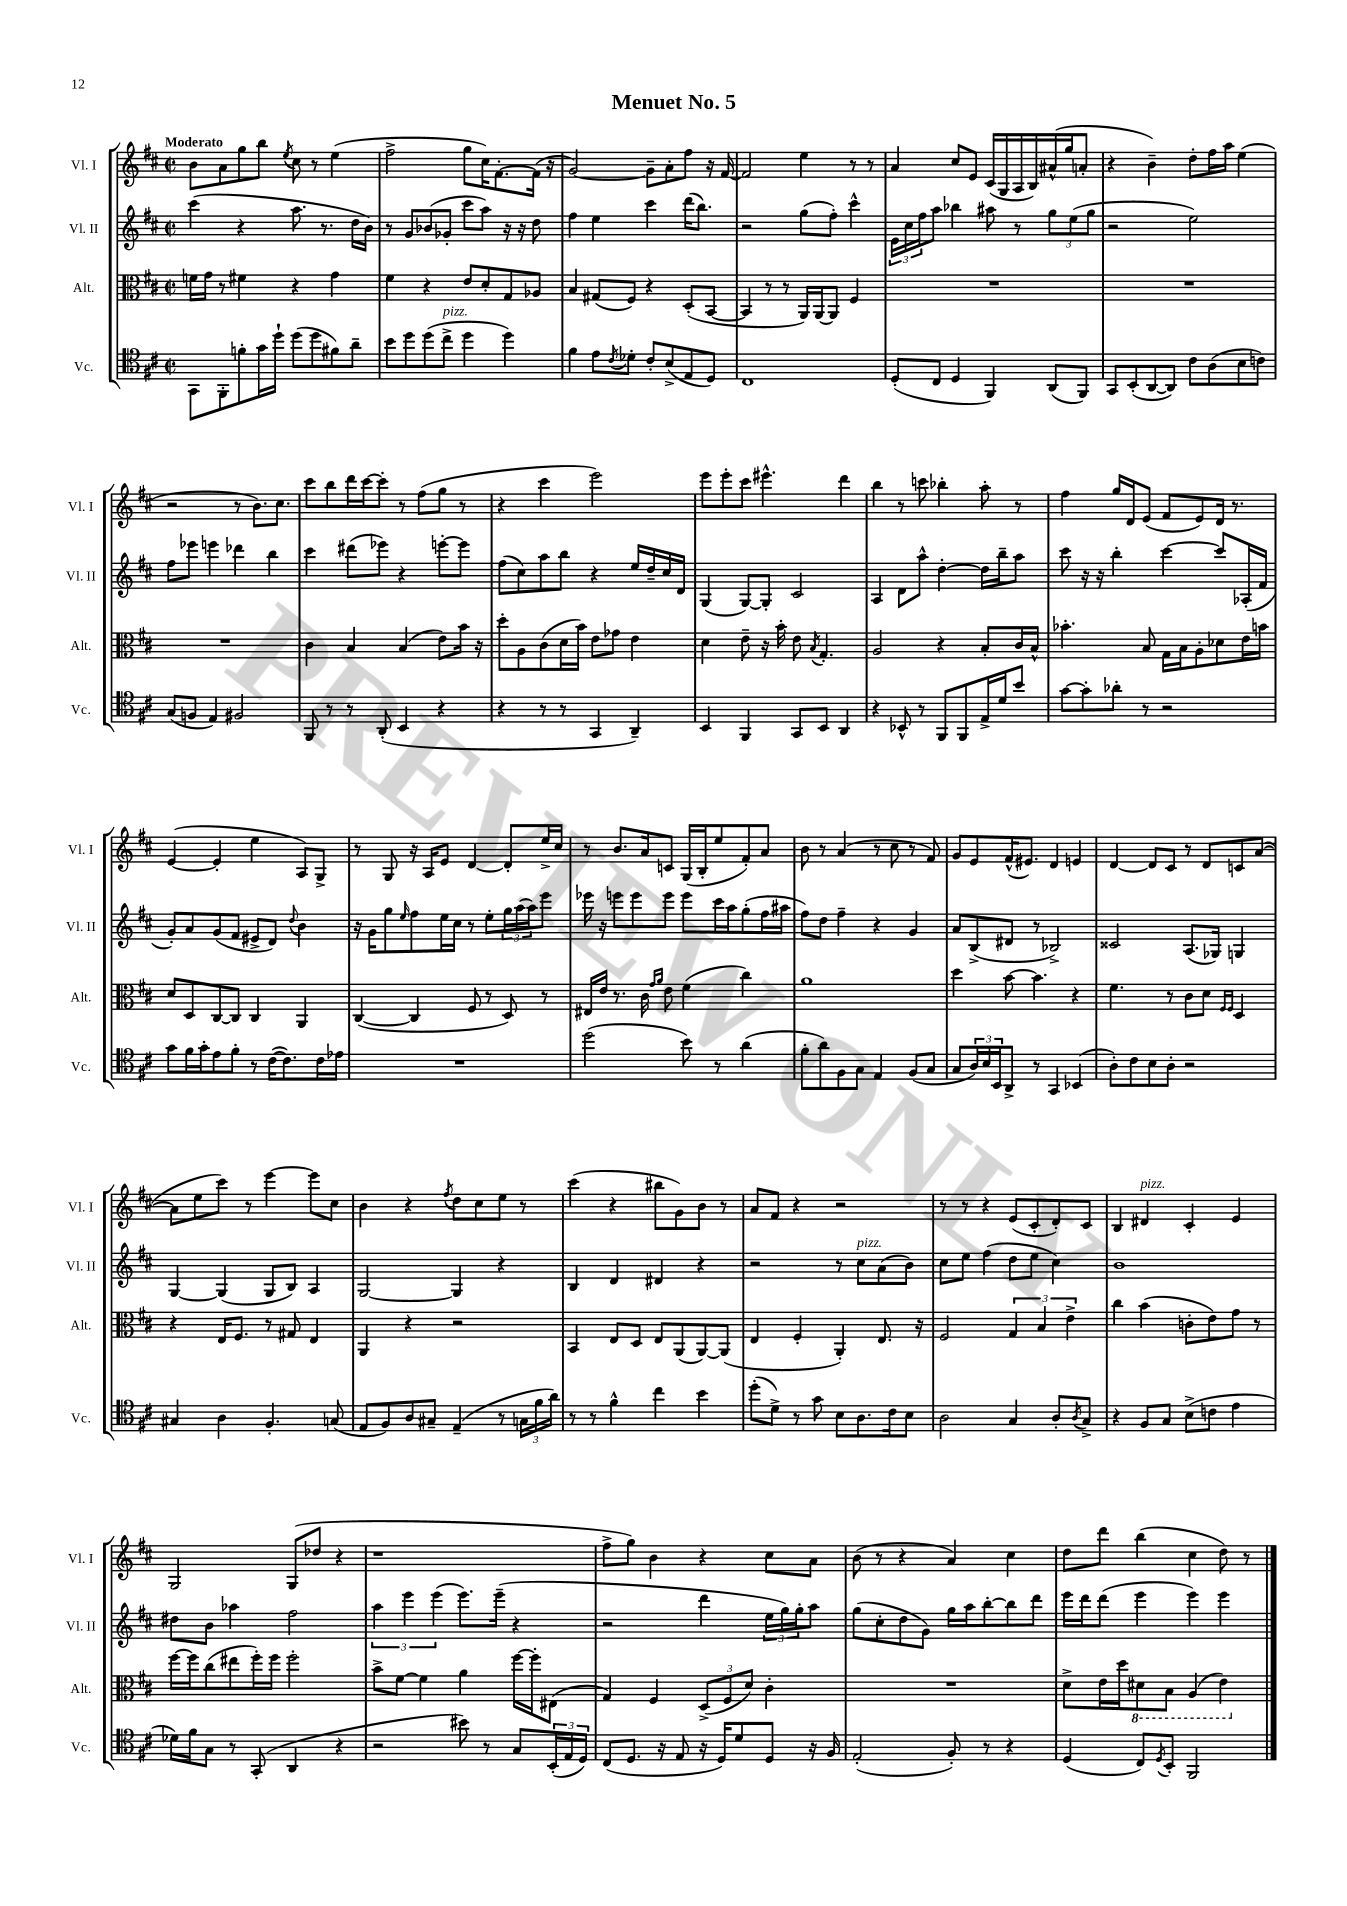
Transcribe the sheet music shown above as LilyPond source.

\header { title = "Menuet No. 5" }
<<
\new StaffGroup <<
\new Staff = "s0" \with { instrumentName = "Vl. I" shortInstrumentName = "Vl. I" } {
    \clef treble \key d \major \defaultTimeSignature \time 2/2 \tempo "Moderato"
    b'8 a'8 g''8 b''8 \acciaccatura { e''8 } cis''8 r8 e''4( |
    fis''2-> g''8 cis''16) fis'8.~-. fis'16( r16 |
    g'2~) g'8-- a'8-. fis''8 r16 fis'16~ |
    fis'2 e''4 r8 r8 |
    a'4 cis''8 e'8 cis'16( g16 a16 b16) ais'16-^( g''16 a'8-. |
    r4 b'4--) d''8-. fis''16 a''16 e''4( |
    r2 r8 b'8.) cis''8. |
    cis'''8 b''8 d'''16 cis'''16~ cis'''8-. r8 fis''8( g''8 r8 |
    r4 cis'''4 e'''2) |
    e'''8 e'''8-. cis'''8 eis'''4.-^ d'''4 |
    b''4 r8 c'''8 bes''4-. a''8-. r8 |
    fis''4 g''16 d'16 e'8( fis'8 e'8) d'16 r8. |
    e'4~( e'4-. e''4 a8) g8-> |
    r8 g8 r16 a16 e'8 d'4~ d'8-. e''16-> cis''16 |
    r8 b'8. a'16 c'8 g16( b16-. e''8 fis'8-.) a'8 |
    b'8 r8 a'4( r8 cis''8 r8 fis'8) |
    g'8 e'8 fis'16-^( eis'8.) d'4 e'4 |
    d'4~ d'8 cis'8 r8 d'8 c'8 a'8~( |
    a'8 e''8 cis'''8) r8 e'''4~ e'''8 cis''8 |
    b'4 r4 \acciaccatura { fis''8 } d''8 cis''8 e''8 r8 |
    cis'''4( r4 bis''8 g'8) b'8 r8 |
    a'8 fis'8 r4 r2 |
    r8 r8 r4 e'8( cis'8-. d'8-.) cis'8 |
    b4 dis'4^\markup { \italic "pizz." } cis'4-. e'4 |
    g2 g8( des''8 r4 |
    r1 |
    fis''8-> g''8) b'4 r4 cis''8 a'8 |
    b'8( r8 r4 a'4) cis''4 |
    d''8 d'''8 b''4( cis''4 d''8) r8 \bar "|." |
}
\new Staff = "s1" \with { instrumentName = "Vl. II" shortInstrumentName = "Vl. II" } {
    \clef treble \key d \major \defaultTimeSignature \time 2/2
    cis'''4( r4 a''8. r8. d''16 b'16) |
    r8 g'8 bes'8( ges'8-. cis'''8 a''8) r16 r16 d''8 |
    fis''4 e''4 cis'''4 d'''16( b''8.) |
    r2 g''8( fis''8-.) cis'''4-^ |
    \tuplet 3/2 { e'16 cis''16 fis''16 } a''8 bes''4 ais''8 r8 \tuplet 3/2 { g''8 e''8( g''8 } |
    r2 e''2) |
    fis''8 ees'''8 e'''4 des'''4 b''4 |
    cis'''4 dis'''8( ees'''8) r4 e'''8~-. e'''8 |
    fis''8( cis''8) a''8 b''8 r4 e''16 d''16-- cis''16 d'16 |
    g4( g8~) g8-. cis'2 |
    a4 d'8 a''8-^ d''4~-. d''16 b''16-- a''8 |
    cis'''8 r16 r16 b''4-. cis'''4~ cis'''8 aes16-.( fis'16 |
    g'8-.) a'8 g'8( fis'8 eis'8-> d'8) \appoggiatura { d''8 } b'4 |
    r16 g'16 g''8 \grace { e''16 } fis''8 e''16 cis''16 r8 e''8-. \tuplet 3/2 { g''16 a''16( a''16) } e'''8 |
    ees'''16 r16 e'''8 e'''8 e'''8 e'''8 cis'''16 a''16 g''8-.( fis''16 ais''16 |
    fis''8) d''8 fis''4-- r4 g'4 |
    a'8 b8->( dis'8 r8 bes2->) |
    cisis'2 a8.( ges16) g4 |
    g4~ g4( g8 b8) a4 |
    g2~ g4 r4 |
    b4 d'4 dis'4 r4 |
    r2 r8 cis''8^\markup { \italic "pizz." } a'8( b'8) |
    cis''8 e''8 fis''4( d''8 e''8 cis''4) |
    b'1 |
    dis''8 b'8 aes''4 fis''2 |
    \tuplet 3/2 { a''4 e'''4 e'''4( } e'''8.) e'''16--( r4 |
    r2 d'''4 \tuplet 3/2 { e''16 g''16) g''16-. } a''8 |
    g''8( cis''8-. d''8 g'8) g''16 a''16 b''8~-. b''8 d'''8 |
    e'''16 d'''16 d'''8( e'''4 e'''4) e'''4 \bar "|." |
}
\new Staff = "s2" \with { instrumentName = "Alt." shortInstrumentName = "Alt." } {
    \clef alto \key d \major \defaultTimeSignature \time 2/2
    f'16 g'16 r8 fis'4 r4 g'4 |
    fis'4 r4 e'8 d'8-. g8 aes8 |
    b4 gis8( fis8) r4 d8-.( b,8~ |
    b,4 r8 r8 a,16) a,16~ a,8 fis4 |
    R1 |
    R1 |
    R1 |
    cis'4 b4 b4( e'8) b'16 r16 |
    d''8-. a8 cis'8( d'16 b'16) e'8 ges'8 e'4 |
    d'4 e'8-- r16 b'16-. e'8 \acciaccatura { b8 } g4.-. |
    a2 r4 b8-. cis'16 b16-^ |
    bes'4.-. b8 g16 b16 a8-. des'8 e'16 b'16 |
    d'8 d8 cis8~ cis8 cis4 a,4 |
    cis4~( cis4 fis8 r8 d8) r8 |
    eis16 e'16 r8. cis'16 \grace { g'16 a'16 } e'8 fis'4( cis''4) |
    a'1 |
    d''4 b'8~ b'4. r4 |
    fis'4. r8 cis'8 d'8 \grace { fis16 fis16 } d4 |
    r4 e16 fis8. r8 gis8 e4 |
    a,4 r4 r2 |
    b,4 e8 d8 e8 a,8( a,8~) a,8( |
    e4 fis4-. a,4-.) e8. r16 |
    fis2 \tuplet 3/2 { g4 b4 e'4-> } |
    cis''4 b'4( c'8-. e'8) g'8 r8 |
    fis''16~ fis''16 cis''8( eis''8 fis''16-.) fis''16 fis''2-. |
    b'8-> fis'8~ fis'4 a'4 fis''16~ fis''16-. eis8( |
    g4) fis4 \tuplet 3/2 { d8->( fis8 d'8) } cis'4-. |
    R1 |
    d'8-> e'16 d''16 \ottava #-1 dis8 b,8 a,4( e4) \ottava #0 \bar "|." |
}
\new Staff = "s3" \with { instrumentName = "Vc." shortInstrumentName = "Vc." } {
    \clef tenor \key d \major \defaultTimeSignature \time 2/2
    g,8 fis,8-. f'8-. g'16 d''16-! d''8( d''8 fis'8) a'8-- |
    b'8 d''8 d''8( cis''8->^\markup { \italic "pizz." } d''4 d''4) |
    fis'4 e'8 \acciaccatura { cis'8 } des'8-. cis'8-. b8->( e8 d8) |
    cis1 |
    d8-.( cis8 d4 fis,4) a,8( fis,8) |
    g,8 b,8-.( a,8~ a,8) cis'8 a8( b8 c'8) |
    g8( f8 e4) fis2 |
    fis,8 r8 r8 a,8-.( b,4 r4 |
    r4 r8 r8 g,4 a,4--) |
    b,4 fis,4 g,8 b,8 a,4 |
    r4 bes,8-^ r8 fis,8 fis,8 e16-> d'16 b'8 |
    g'8~ g'8-. aes'8-. r8 r2 |
    g'8 fis'16 g'16-. e'8 fis'8-. r8 cis'16~( cis'8.) cis'16 ees'16 |
    R1 |
    d''2( b'8) r8 a'4( |
    fis'8-. a'8) fis8 g8 e4 fis8( g8 |
    g8 \tuplet 3/2 { a16) b16 b,16 } a,8-> r8 g,4 bes,4( |
    a8-.) cis'8 b8 a8-. r2 |
    gis4 a4 fis4.-. g8( |
    e8 fis8) a8 gis8-- e4--( r8 \tuplet 3/2 { g16 fis'16 a'16) } |
    r8 r8 fis'4-^ cis''4 b'4 |
    d''8-.( d'8->) r8 g'8 b8 a8. cis'16 b8 |
    a2 g4 a8-. \acciaccatura { a8 } g8-> |
    r4 fis8 g8 b8->( c'8 e'4 |
    des'16) fis'16 g8 r8 g,8-.( a,4 r4 |
    r2 bis'8) r8 g8 \tuplet 3/2 { b,16-.( e16 d16) } |
    cis8( d8. r16 e8 r16 d16) d'8 d8 r16 fis16 |
    e2-.( fis8-.) r8 r4 |
    d4( cis8) \acciaccatura { d8 } b,8-. fis,2 \bar "|." |
}
>>
>>
\layout { \context { \Score \remove "Bar_number_engraver" } }
